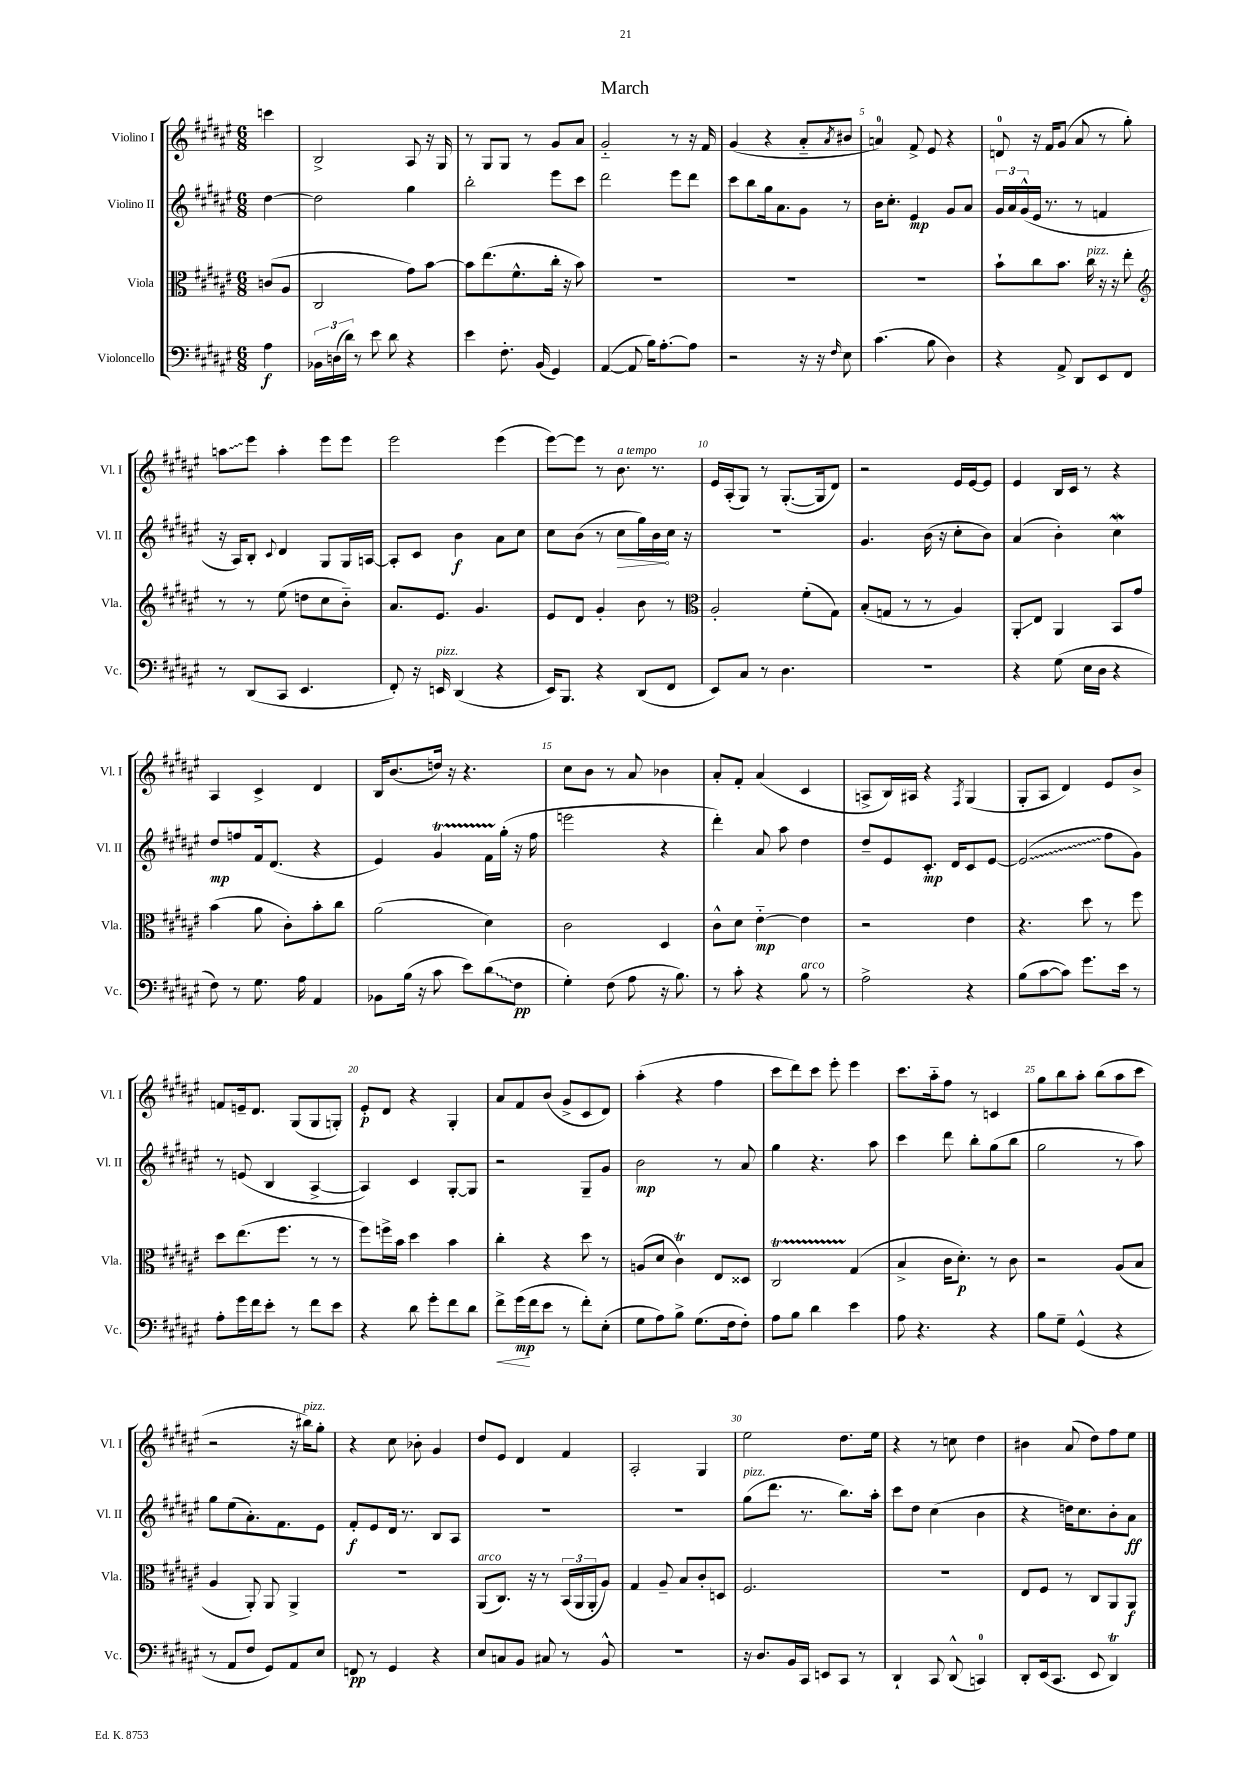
\header { title = "March" }
<<
\new StaffGroup <<
\new Staff = "s0" \with { instrumentName = "Violino I" shortInstrumentName = "Vl. I" } {
    \clef treble \key fis \major \numericTimeSignature \time 6/8 \partial 4
    c'''4 |
    b2-> ais8 r16 gis16 |
    r8 gis8 gis8 r8 gis'8 ais'8 |
    gis'2-_ r8 r16 fis'16 |
    gis'4( r4 ais'8-_ \acciaccatura { ais'8 } bis'8 |
    a'4-0) fis'8-> eis'8 r4 |
    d'8-0 r16 fis'16 gis'8( ais'8 r8 gis''8-.) |
    \once \override Glissando.style = #'zigzag a''8\glissando eis'''8 a''4-. eis'''8 eis'''8 |
    eis'''2 eis'''4( |
    eis'''8~) eis'''8 r8 b'8.^\markup { \italic "a tempo" } r8. |
    eis'16 ais16-.( gis8) r8 gis8.~-.( gis16 dis'8) |
    r2 eis'16 eis'16~ eis'8 |
    eis'4 b16 cis'16 r8 r4 |
    ais4 cis'4-> dis'4 |
    b16 b'8.( d''16) r16 r4. |
    cis''8 b'8 r8 ais'8 bes'4 |
    ais'8-. fis'8-. ais'4( cis'4 |
    a8-> b16) ais16 r4 \acciaccatura { fis8 } gis4( |
    gis8-. ais8 dis'4) eis'8 b'8-> |
    f'8 e'16-- dis'8. gis8( gis8 g8-.) |
    eis'8-.\p dis'8 r4 gis4-. |
    ais'8 fis'8 b'8( gis'8-> cis'8 dis'8) |
    ais''4-.( r4 fis''4 |
    cis'''8 dis'''8) cis'''8 eis'''8-. eis'''4 |
    cis'''8. ais''16-_ fis''8 r8 c'4 |
    gis''8 b''8 ais''8-. b''8( ais''8 cis'''8 |
    r2 r16 bis''16^\markup { \italic "pizz." }) gis''8-. |
    r4 cis''8 bes'8-. gis'4 |
    dis''8 eis'8 dis'4 fis'4 |
    ais2-. gis4 |
    eis''2 dis''8. eis''16 |
    r4 r8 c''8 dis''4 |
    bis'4 ais'8( dis''8) fis''8 eis''8 \bar "|." |
}
\new Staff = "s1" \with { instrumentName = "Violino II" shortInstrumentName = "Vl. II" } {
    \clef treble \key fis \major \numericTimeSignature \time 6/8 \partial 4
    dis''4~ |
    dis''2 gis''4 |
    b''2-. eis'''8 cis'''8 |
    dis'''2 eis'''8 dis'''8 |
    cis'''8 b''8 gis''16 ais'8. gis'8 r8 |
    b'16 cis''8.-. eis'4\mp gis'8 ais'8 |
    \tuplet 3/2 { gis'16 ais'16 gis'16-^( } eis'16 r8. r8 f'4 |
    r16 ais16) b8-. \appoggiatura { cis'8 } dis'4 gis8 gis16 a16~ |
    a8-. cis'8 b'4\f ais'8 cis''8 |
    cis''8 b'8( r8 \once \override Hairpin.circled-tip = ##t cis''8\> gis''16) b'16\! cis''16 r16 |
    R2. |
    gis'4. b'16( r16 cis''8-. b'8) |
    ais'4( b'4-.) cis''4\mordent |
    dis''8\mp f''8 fis'16 dis'8.( r4 |
    eis'4) gis'4\startTrillSpan fis'16 gis''16-.\stopTrillSpan( r16 fis''16 |
    e'''2 r4 |
    dis'''4-.) ais'8 ais''8 dis''4 |
    dis''8-- eis'8 cis'8.-.\mp dis'16 cis'8 eis'8~ |
    \once \override Glissando.style = #'zigzag eis'2\glissando( fis''8 gis'8) |
    r8 e'8( b4 ais4~-> |
    ais4) cis'4 gis8~-. gis8 |
    r2 gis8-- gis'8 |
    b'2\mp r8 ais'8 |
    gis''4 r4. ais''8 |
    cis'''4 dis'''8 b''8-. gis''8( b''8 |
    gis''2 r8 ais''8) |
    gis''8 eis''8( ais'8.-.) fis'8. eis'8 |
    fis'8-.\f eis'8 dis'16 r8. b8 ais8 |
    R2. |
    R2. |
    gis''8^\markup { \italic "pizz." }( dis'''8. r8. b''8.) ais''16-. |
    cis'''8 dis''8 cis''4( b'4 |
    r4 d''16) cis''8. b'8-. ais'8\ff \bar "|." |
}
\new Staff = "s2" \with { instrumentName = "Viola" shortInstrumentName = "Vla." } {
    \clef alto \key fis \major \numericTimeSignature \time 6/8 \partial 4
    c'8( ais8 |
    cis2 gis'8) b'8~ |
    b'8 eis''8.( fis'8.-^ cis''16-. r16 b'8) |
    R2. |
    R2. |
    R2. |
    b'8-! cis''8 b'8. cis''16^\markup { \italic "pizz." } r16 r16 eis''8-. |
    \clef treble r8 r8 eis''8( d''8 cis''8 b'8-_) |
    ais'8. eis'8. gis'4. |
    eis'8 dis'8 gis'4-. b'8 r8 |
    \clef alto ais2-. fis'8-.( gis8) |
    b8-.( g8 r8 r8 ais4) |
    ais,8-.\glissando eis8 ais,4 b,8 gis'8 |
    b'4( ais'8 cis'8-.) b'8-. cis''8 |
    ais'2( dis'4) |
    cis'2 dis4 |
    cis'8-^ dis'8 eis'4~-_\mp eis'4 |
    r2 eis'4 |
    r4. dis''8 r8 fis''8 |
    dis''8 eis''8.( fis''8. r8 r8 |
    fis''8) f''16-> b'16 dis''4 b'4 |
    cis''4-. r4 dis''8 r8 |
    a8( dis'8 cis'4\trill) eis8 disis8 |
    cis2\startTrillSpan gis4\stopTrillSpan( |
    b4-> cis'16 dis'8.-.\p) r8 cis'8 |
    r2 ais8( b8 |
    ais4 ais,8-.) ais,8 ais,4-> |
    R2. |
    ais,8^\markup { \italic "arco" }( cis8.) r16 r8 \tuplet 3/2 { b,16( ais,16 ais,16-. } ais8) |
    gis4 ais8-- b8 cis'8-. d8 |
    fis2. |
    R2. |
    eis8 fis8 r8 cis8 ais,8 ais,8\f \bar "|." |
}
\new Staff = "s3" \with { instrumentName = "Violoncello" shortInstrumentName = "Vc." } {
    \clef bass \key fis \major \numericTimeSignature \time 6/8 \partial 4
    ais4\f |
    \tuplet 3/2 { bes,16 d16( dis'16) } r8 eis'8 dis'8 r4 |
    eis'4 fis8.-. b,16( gis,4) |
    ais,4~( ais,8 b16) ais8.~-. ais8 |
    r2 r16 r16 \grace { fis16 } eis8 |
    cis'4.( b8 dis4) |
    r4 ais,8-> dis,8 eis,8 fis,8 |
    r8 dis,8( cis,8 eis,4. |
    fis,8-.) r16 e,16^\markup { \italic "pizz." } dis,4( r4 |
    eis,16) b,,8. r4 dis,8( fis,8 |
    eis,8) cis8 r8 dis4. |
    R2. |
    r4 gis8( eis16 dis16 r4 |
    fis8) r8 gis8. ais16 ais,4 |
    bes,8 b16( r16 cis'8 eis'8) \once \override Glissando.style = #'zigzag dis'8\glissando( fis8\pp |
    gis4-.) fis8( ais8 r16 b8.) |
    r8 cis'8-. r4 b8^\markup { \italic "arco" } r8 |
    ais2-> r4 |
    b8( cis'8~ cis'8) gis'8. eis'16 r8 |
    ais8-. gis'16 fis'16 eis'8-. r8 fis'8 eis'8 |
    r4 dis'8 gis'8-. fis'8 dis'8 |
    fis'8->\< gis'16\mp\!( fis'16 eis'8 r8 fis'8-.) eis8-.( |
    gis8 ais8) b8-> gis8.( fis16 fis8-.) |
    ais8 b8 dis'4 eis'4 |
    ais8 r4. r4 |
    b8 gis8-- gis,4-^( r4 |
    r8 ais,8 fis8 gis,8) ais,8 eis8 |
    f,8\pp r8 gis,4 r4 |
    eis8 c8 b,8 cis8 r8 b,8-^ |
    R2. |
    r16 dis8. b,16 cis,16 e,8 cis,8 r8 |
    dis,4-! cis,8 dis,8-^( c,4-0) |
    dis,8-. eis,16( cis,8. eis,8 dis,4\trill) \bar "|." |
}
>>
>>
\layout { \context { \Score \override BarNumber.break-visibility = ##(#f #t #t) barNumberVisibility = #(every-nth-bar-number-visible 5) } }
